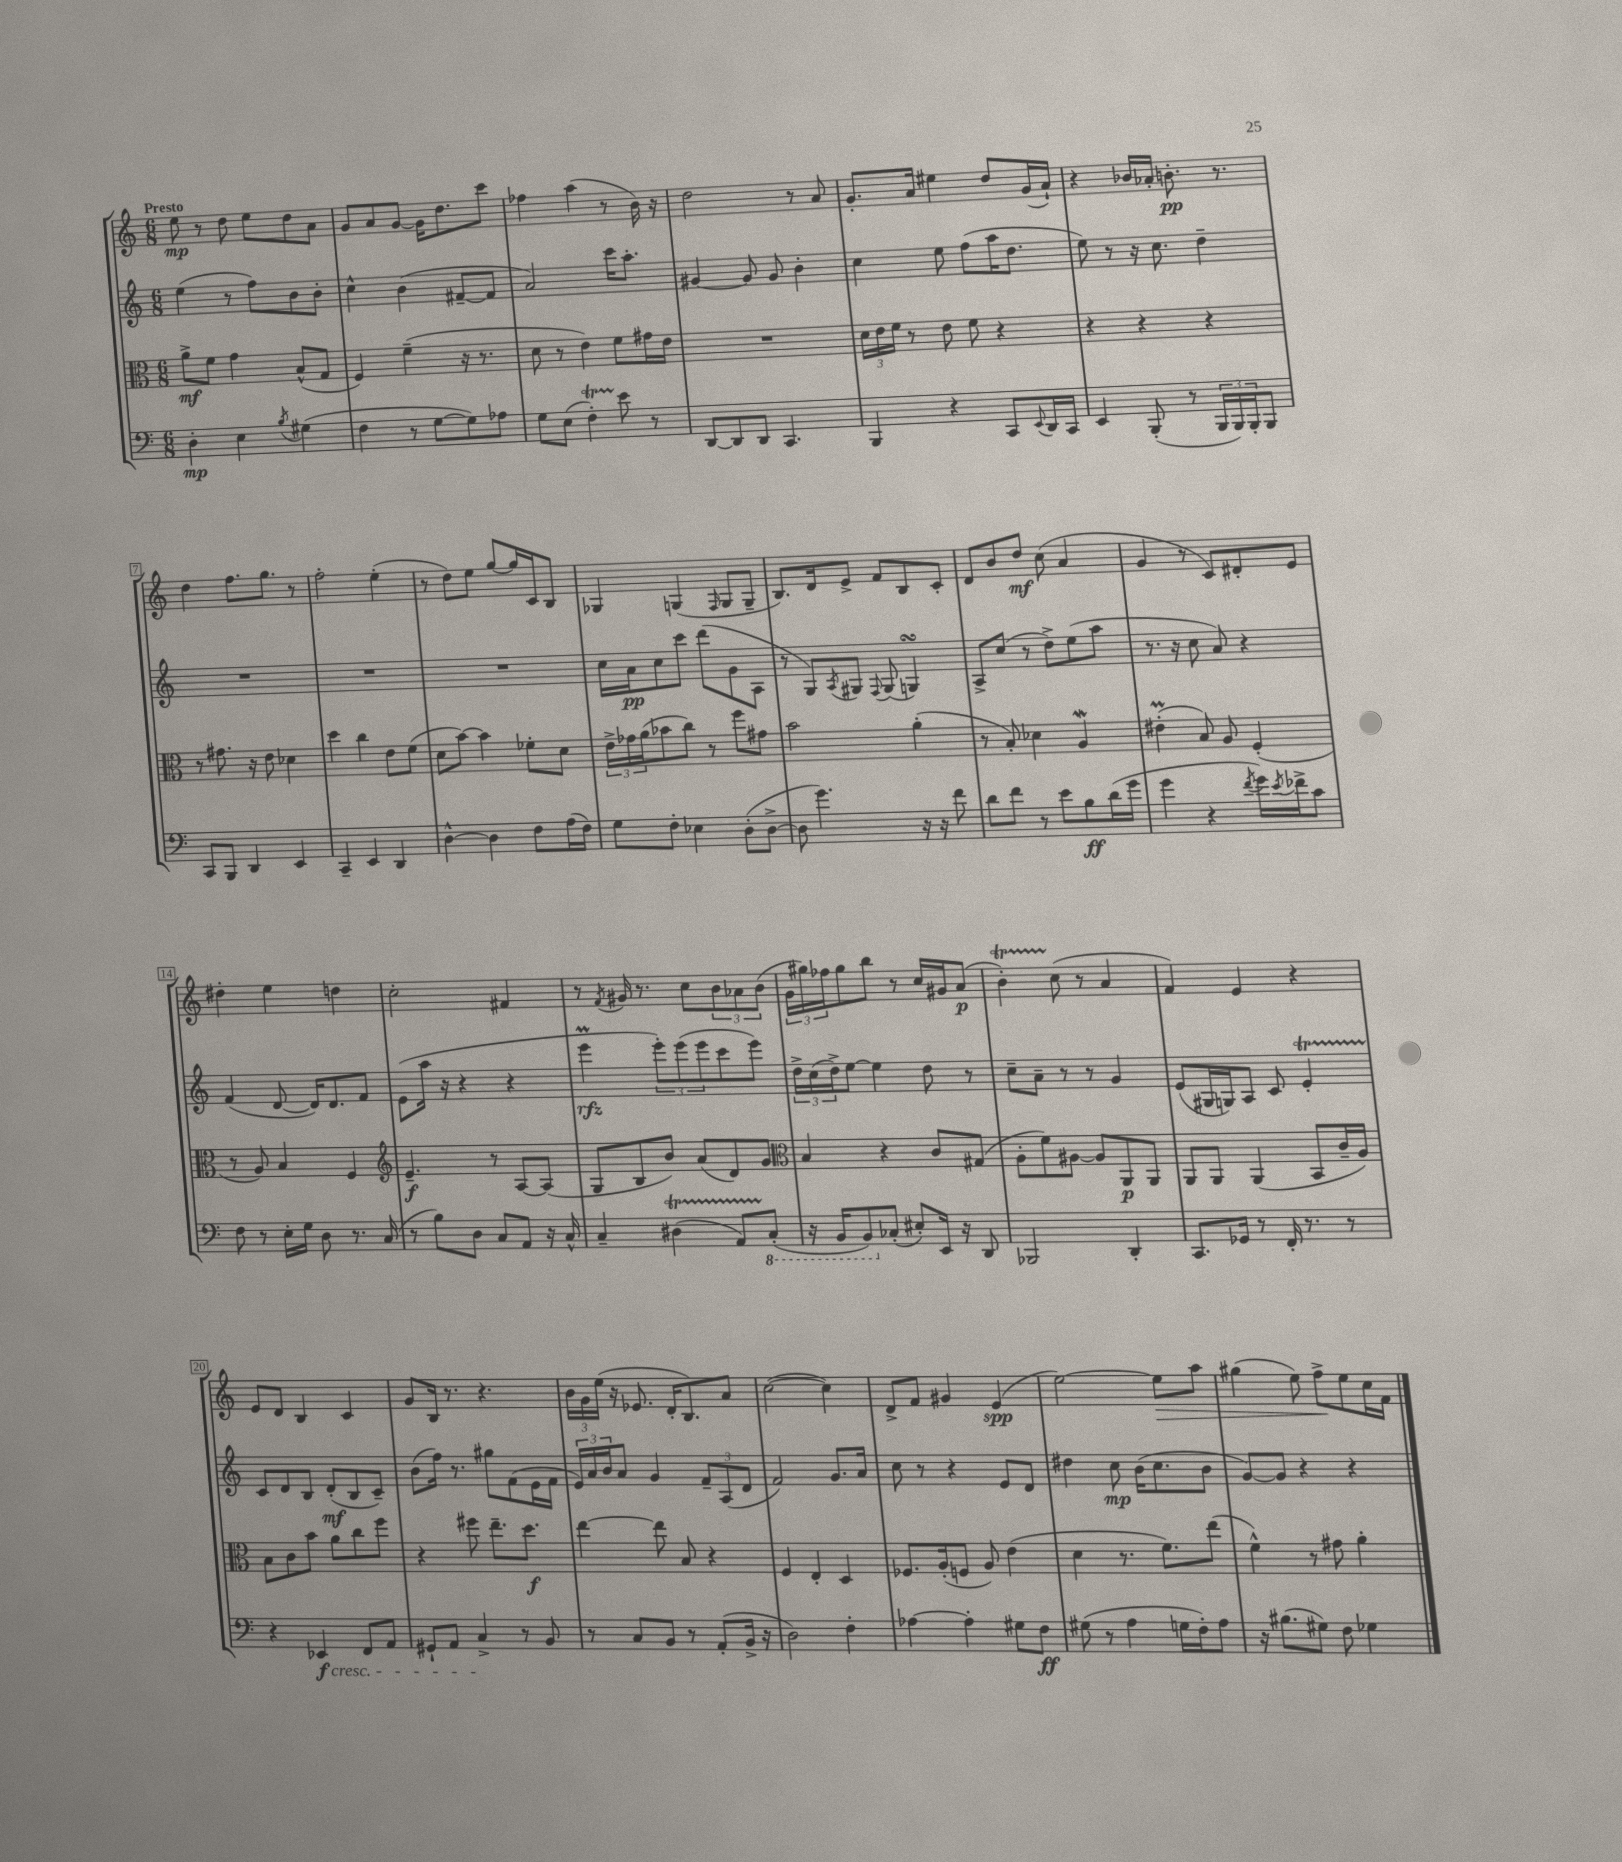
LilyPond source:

<<
\new StaffGroup <<
\new Staff = "s0" {
    \clef treble \key c \major \numericTimeSignature \time 6/8 \tempo "Presto"
    e''8\mp r8 d''8 e''8 d''8 a'8 |
    g'8 a'8 g'8~ g'16 d''8. c'''8 |
    fes''4 a''4( r8 b'16) r16 |
    d''2 r8 a'8 |
    g'8.-. a'16 eis''4 d''8 g'16( a'16-!) |
    r4 bes'16 aes'16-. b'8.-.\pp r8. |
    d''4 f''8. g''8. r8 |
    f''2-. e''4-.( |
    r8 d''8) e''8 g''8~ g''16 c'16 b8 |
    ges4 g4( \grace { f16 } g8 g8-- |
    b8.) d'16 e'8-> f'8 b8 c'8-. |
    d'8 b'8 d''8\mf c''8( a'4 |
    g'4 r8 c'8) dis'8-. e'8 |
    dis''4-. e''4 d''4 |
    c''2-. fis'4 |
    r8 \acciaccatura { f'8 } gis'16 r8. c''8 \tuplet 3/2 { b'8 aes'8 b'8( } |
    \tuplet 3/2 { g'16 gis''16) fes''16 } gis''8 b''8 r8 c''16 gis'16 a'8\p( |
    b'4-.\startTrillSpan) c''8\stopTrillSpan( r8 a'4 |
    f'4) e'4 r4 |
    e'8 d'8 b4 c'4 |
    g'8 b16 r8. r4. |
    \tuplet 3/2 { b'16 g'16 e''16( } r16 ees'8. d'16-. b8.) a'8 |
    c''2~( c''4) |
    d'8-> f'8 gis'4 e'4\spp( |
    e''2~) e''8\> a''8 |
    gis''4( e''8) f''8->\! e''8 c''16 f'16 \bar "|." |
}
\new Staff = "s1" {
    \clef treble \key c \major \numericTimeSignature \time 6/8
    e''4( r8 f''8) b'8 b'8-. |
    c''4-^ b'4( fis'8~-- fis'8 |
    a'2) c'''16 a''8.-. |
    gis'4~ gis'8 gis'8 b'4-. |
    c''4 e''8 f''8( a''16 d''8. |
    e''8) r8 r16 c''8. d''4-- |
    R2. |
    R2. |
    R2. |
    c''16 a'16\pp c''8 c'''8 d'''8( g'8 a8 |
    r8 g8) \acciaccatura { a8 } gis8 \appoggiatura { f8 } gis8( g4\turn) |
    a8-> c''8( r8 d''8->) e''8( a''8 |
    r8. r16 c''8 a'8) r4 |
    f'4( d'8~ d'16) d'8. f'8 |
    e'8( a''16 r16 r4 r4 |
    e'''4\prall\rfz \tuplet 3/2 { e'''8-.) e'''8( e'''8 } c'''8 e'''8) |
    \tuplet 3/2 { d''16-> c''16( d''16->) } e''8~ e''4 d''8 r8 |
    c''8-- a'8-- r8 r8 g'4 |
    e'8( gis16 g16) a8 c'8 e'4-.\startTrillSpan |
    c'8\stopTrillSpan d'8 b8 d'8-.\mf( b8 c'8--) |
    b'8( f''16) r8. gis''8 f'8( e'16 f'16 |
    \tuplet 3/2 { e'16) a'16 b'16 } a'8 g'4 \tuplet 3/2 { f'8-- a8( d'8 } |
    f'2) g'8. a'16 |
    c''8 r8 r4 e'8 d'8 |
    dis''4 c''8\mp b'16( c''8. b'8 |
    g'8~) g'8 r4 r4 \bar "|." |
}
\new Staff = "s2" {
    \clef alto \key c \major \numericTimeSignature \time 6/8
    a'8->\mf f'8 g'4 b8-^( g8 |
    f4) f'4--( r16 r8. |
    d'8 r8 e'4) f'8 gis'16 e'16 |
    R2. |
    \tuplet 3/2 { d'16 e'16 f'16 } r8 e'8 f'8 r4 |
    r4 r4 r4 |
    r8 gis'8. r16 e'8 des'4 |
    d''4 c''4 e'8 f'8( |
    d'8 b'8~) b'4 fes'8-. d'8 |
    \tuplet 3/2 { e'16-> ges'16 a'16( } bes'8 c''8) r8 f''8 gis'8 |
    b'2 a'4-.( |
    r8 b8-.) des'4 a4\mordent |
    eis'4-.\prall( b8) a8 f4-.( |
    r8 a8) b4 f4 |
    \clef treble e'4.--\f r8 a8~ a8( |
    g8 b8 b'8) a'8( d'8) g'8 |
    \clef alto b4 r4 c'8 gis8( |
    a8-. f'8) ais8~ ais8 a,8\p a,8 |
    a,8 a,8 a,4( b,8 c'16-- a16) |
    b8 c'8 b'8 a'8 c''8 f''8 |
    r4 fis''8 e''8.-- d''8.\f |
    e''4~ e''8 b8 r4 |
    f4 e4-. d4 |
    fes8. a16-.( f8 a8) e'4( |
    d'4 r8. f'8.) e''8( |
    f'4-^) r8 gis'8 a'4-. \bar "|." |
}
\new Staff = "s3" {
    \clef bass \key c \major \numericTimeSignature \time 6/8
    d4-.\mp e4 \acciaccatura { b8 } gis4( |
    f4 r8 g8~ g8) aes8 |
    g8 e8( f4-.\startTrillSpan) e'8\stopTrillSpan r8 |
    d,8~ d,8 d,8 c,4. |
    b,,4 r4 c,8 \appoggiatura { e,8 } d,16 c,16 |
    e,4 b,,8-.( r8 \tuplet 3/2 { b,,16 b,,16) b,,16-. } b,,8 |
    c,8 b,,8 d,4 e,4 |
    c,4-- e,4 d,4 |
    d4~-^ d4 f8 a16( f16) |
    g8 f8-. ees4 d8-.( d8~-> |
    d8 g'4.) r16 r16 f'8 |
    d'8 f'8 r8 e'8 b8\ff d'16( g'16 |
    g'4 r4 \acciaccatura { f'8 } g'16) \acciaccatura { e'8 } fes'16-> c'8 |
    f8 r8 e16-. g16 d8 r8. c16( |
    r8 b8) d8 c8 a,8 r16 c16-^ |
    c4-- dis4\startTrillSpan( a,8) \ottava #-1 c,8-.\stopTrillSpan( |
    r16 b,,16 b,,8) \ottava #0 ces8-.( eis8-.) e,16 r16 d,8 |
    bes,,2 d,4-. |
    c,8. ges,16 r8 f,16-. r8. r8 |
    r4 ees,4\f\cresc f,8 a,8 |
    gis,8-! a,8 c4->\! r8 b,8 |
    r8 c8 b,8 r8 a,8-.( b,16-> r16 |
    d2) f4-. |
    aes4~ aes4-. gis8 f8\ff |
    gis8( r8 a4 g16 f16-.) a8 |
    r16 bis8.( gis8) f8 ges4 \bar "|." |
}
>>
>>
\layout { \context { \Score \override BarNumber.stencil = #(make-stencil-boxer 0.1 0.3 ly:text-interface::print) } }
